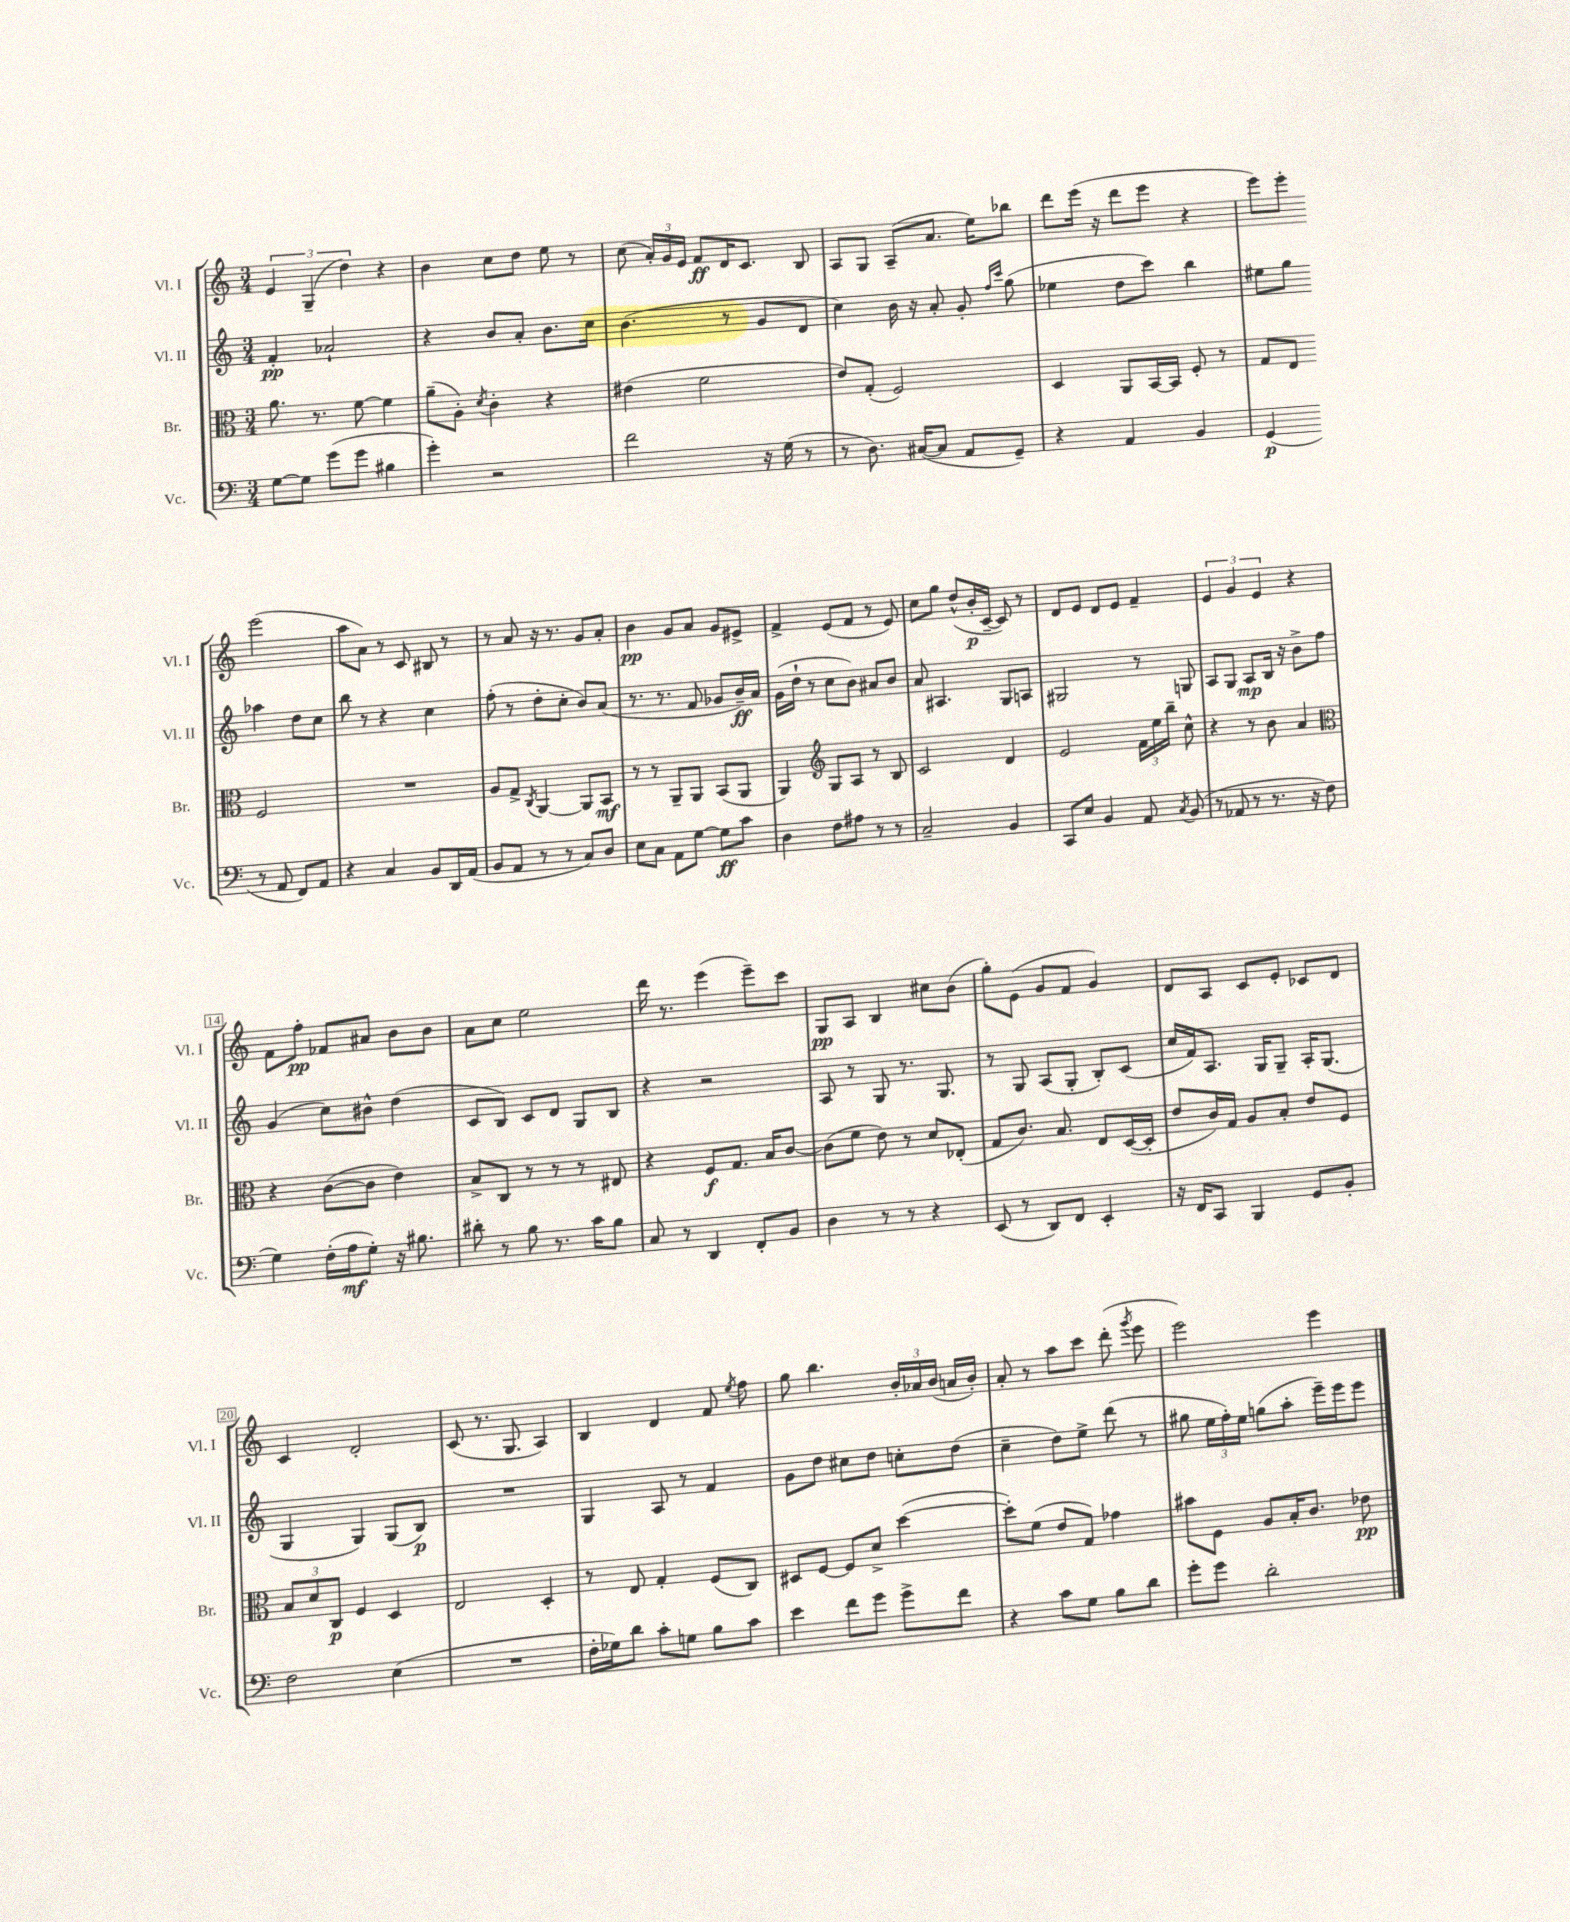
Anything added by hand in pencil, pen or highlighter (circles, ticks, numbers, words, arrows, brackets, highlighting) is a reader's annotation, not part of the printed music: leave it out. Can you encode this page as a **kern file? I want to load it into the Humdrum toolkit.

**kern	**dynam	**kern	**dynam	**kern	**dynam	**kern	**dynam
*part4	*part4	*part3	*part3	*part2	*part2	*part1	*part1
*staff4	*staff4	*staff3	*staff3	*staff2	*staff2	*staff1	*staff1
*I"Vc.	*	*I"Br.	*	*I"Vl. II	*	*I"Vl. I	*
*I'Vc.	*	*I'Br.	*	*I'Vl. II	*	*I'Vl. I	*
*clefF4	*	*clefC3	*	*clefG2	*	*clefG2	*
*k[]	*	*k[]	*	*k[]	*	*k[]	*
*M3/4	*	*M3/4	*	*M3/4	*	*M3/4	*
=1	=1	=1	=1	=1	=1	=1	=1
[8G\L	.	8.a\	.	4f'/	pp	6e/	.
8G\J]	.	.	.	.	.	.	.
.	.	.	.	.	.	(6G~/	.
.	.	8.r	.	.	.	.	.
(8g\L	.	.	.	2a-X`/	.	.	.
.	.	.	.	.	.	6dd\)	.
8g\J	.	[8f\	.	.	.	.	.
4B#X\	.	4f\]	.	.	.	4r	.
=2	=2	=2	=2	=2	=2	=2	=2
4g'\)	.	(8a~\L	.	4r	.	4b\	.
.	.	8A'\J)	.	.	.	.	.
.	.	8qd/	.	.	.	.	.
2r	.	4c'\	.	8b/L	.	8cc\L	.
.	.	.	.	8a'/J	.	8dd\J	.
.	.	4r	.	8.b\L	.	8ee\	.
.	.	.	.	.	.	8r	.
.	.	.	.	16cc\Jk	.	.	.
=3	=3	=3	=3	=3	=3	=3	=3
2f\	.	(4e#X\	.	(4.b\	.	(8cc\	.
.	.	.	.	.	.	24a'/LL)	.
.	.	.	.	.	.	24g/	.
.	.	.	.	.	.	24e/JJ	.
.	.	2f\	.	.	.	8f/L	ff
.	.	.	.	8r	.	16d/K	.
.	.	.	.	.	.	8.c/J	.
16r	.	.	.	8g/L	.	.	.
(16G\	.	.	.	.	.	.	.
8r	.	.	.	8d/J	.	8B/	.
=4	=4	=4	=4	=4	=4	=4	=4
8r	.	8e/L)	.	4cc\)	.	8A/L	.
8.D\)	.	(8G'/J	.	.	.	8G/J	.
.	.	2F/)	.	16b\	.	(8A~/L	.
([16C#X/KL	.	.	.	16r	.	.	.
8C#/J]	.	.	.	8a'/	.	8.a/J	.
8AA/L	.	.	.	8g'/	.	.	.
.	.	.	.	.	.	16ee\KL)	.
.	.	.	.	16qqff/LL	.	.	.
.	.	.	.	16qqccc/JJ	.	.	.
8GG~/J)	.	.	.	(8gg\	.	8bb-X\J	.
=5	=5	=5	=5	=5	=5	=5	=5
4r	.	4D/	.	4ee-X\	.	8ddd\L	.
.	.	.	.	.	.	(16eee\Jk	.
.	.	.	.	.	.	16r	.
4AA/	.	8AA/L	.	8dd\L	.	8ddd\L	.
.	.	[16BB/L	.	8ccc\J)	.	8eee\J	.
.	.	16BB/JJ]	.	.	.	.	.
4BB/	.	8F'/	.	4bb\	.	4r	.
.	.	8r	.	.	.	.	.
=6	=6	=6	=6	=6	=6	=6	=6
(4GG/	p	8G/L	.	8ee#X\L	.	8eee\L)	.
.	.	8E/J	.	8gg\J	.	8eee'\J	.
8r	.	2F/	.	4aa-X\	.	(2eee\	.
8AA/	.	.	.	.	.	.	.
8FF/L)	.	.	.	8dd\L	.	.	.
8AA/J	.	.	.	8cc\J	.	.	.
!!LO:LB:g=z
=7	=7	=7	=7	=7	=7	=7	=7
4r	.	2.r	.	8bb\	.	8aa\L	.
.	.	.	.	8r	.	8a\J)	.
4C/	.	.	.	4r	.	8r	.
.	.	.	.	.	.	8c/	.
8BB/L	.	.	.	4cc\	.	8B#X/	.
16DD/L	.	.	.	.	.	8r	.
(16AA/JJ	.	.	.	.	.	.	.
=8	=8	=8	=8	=8	=8	=8	=8
8BB/L	.	8A/L	.	(8ff'\	.	8r	.
8AA/J	.	8G^/J	.	8r	.	8a/	.
.	.	8qC/	.	.	.	.	.
8r	.	[4AA/	.	8dd'\L	.	16r	.
.	.	.	.	.	.	8.r	.
8r	.	.	.	8cc'\J	.	.	.
8C/L)	.	8AA/L]	.	8b/L)	.	8g/L	.
8D/J	.	8BB/J	mf	(8a/J	.	8a'/J	.
=9	=9	=9	=9	=9	=9	=9	=9
8E\L	.	8r	.	8.r	.	4b\	pp
8C\J	.	8r	.	.	.	.	.
.	.	.	.	8.r	.	.	.
8AA\L	.	8AA~/L	.	.	.	8g/L	.
[8G\J	.	8AA/J	.	8f/	.	8a/J	.
8G\L]	ff	(8BB/L	.	8g-X/L	.	8g/L	.
8c\J	.	8AA/J	.	16b~/L)	ff	8e#X^/J	.
.	.	.	.	16a/JJ	.	.	.
=10	=10	=10	=10	=10	=10	=10	=10
4D\	.	4AA/)	.	(16g\LL	.	4f^/	.
.	.	.	.	16dd`\JJ	.	.	.
.	.	.	.	8r	.	.	.
*	*	*clefG2	*	*	*	*	*
8F\L	.	8G/L	.	8cc\L	.	(8e/L	.
8A#X\J	.	8A/J	.	8b\J)	.	8f/J	.
8r	.	8r	.	8a#X/L	.	8r	.
8r	.	8B/	.	8b/J	.	8e/)	.
=11	=11	=11	=11	=11	=11	=11	=11
2C~/	.	2c/	.	8a/	.	8cc\L	.
.	.	.	.	4.A#X/	.	8gg\J	.
.	.	.	.	.	.	(8dd^^/L	.
.	.	.	.	.	.	16b'/L	p
.	.	.	.	.	.	[16c~/JJ	.
4BB/	.	4d/	.	8G/L	.	8c/])	.
.	.	.	.	8An/J	.	8r	.
=12	=12	=12	=12	=12	=12	=12	=12
8CC/L	.	2e/	.	2G#X/	.	8d/L	.
8E/J	.	.	.	.	.	8e/J	.
4BB/	.	.	.	.	.	8d/L	.
.	.	.	.	.	.	8e/J	.
8AA/	.	24f\LL	.	8r	.	4f~/	.
.	.	24ee\	.	.	.	.	.
.	.	24bb~\JJ	.	.	.	.	.
8qC/	.	.	.	.	.	.	.
(8BB/	.	8cc^^\	.	8Gn/	.	.	.
=13	=13	=13	=13	=13	=13	=13	=13
8r	.	4r	.	8A/L	.	6e/	.
8AA-X/	.	.	.	8G/J	.	.	.
.	.	.	.	.	.	6g/	.
8r	.	8r	.	8A/L	mp	.	.
.	.	.	.	.	.	6e/	.
8.r	.	8b\	.	16B/Jk	.	.	.
.	.	.	.	16r	.	.	.
.	.	4a/	.	8b^\L	.	4r	.
16r	.	.	.	.	.	.	.
8F\	.	.	.	8ff\J	.	.	.
!!LO:LB:g=z
=14	=14	=14	=14	=14	=14	=14	=14
*	*	*clefC3	*	*	*	*	*
4G\)	.	4r	.	(4g/	.	8f\L	.
.	.	.	.	.	.	8ff'\J	pp
(16F'\LL	.	([8c\L	.	8cc\L)	.	8f-X/L	.
16A\J	mf	.	.	.	.	.	.
8G'\J)	.	8c\J]	.	8b#X^^\J	.	8a#X/J	.
16r	.	4e\)	.	(4dd\	.	8b\L	.
8.B#X\	.	.	.	.	.	.	.
.	.	.	.	.	.	8b\J	.
=15	=15	=15	=15	=15	=15	=15	=15
8d#X'\	.	8B^/L	.	8c/L	.	8a\L	.
8r	.	8C/J	.	8B/J)	.	8cc\J	.
8B\	.	8r	.	8c/L	.	2ee\	.
8.r	.	8r	.	8d/J	.	.	.
.	.	8r	.	8G/L	.	.	.
16c\KL	.	.	.	.	.	.	.
8B\J	.	8E#X/	.	8B/J	.	.	.
=16	=16	=16	=16	=16	=16	=16	=16
8C/	.	4r	.	4r	.	16ddd\	.
.	.	.	.	.	.	8.r	.
8r	.	.	.	.	.	.	.
4DD/	.	8F/L	f	2r	.	(4eee\	.
.	.	8.G/J	.	.	.	.	.
8FF'/L	.	.	.	.	.	8eee~\L)	.
.	.	16B/KL	.	.	.	.	.
8BB/J	.	[8c/J	.	.	.	8ccc\J	.
=17	=17	=17	=17	=17	=17	=17	=17
4D\	.	(8c\L]	.	8A/	.	8G/L	pp
.	.	8f\J	.	8r	.	8A/J	.
8r	.	8e\)	.	8G/	.	4B/	.
8r	.	8r	.	8.r	.	.	.
4r	.	8d/L	.	.	.	8cc#X\L	.
.	.	.	.	8.G/	.	.	.
.	.	(8E-X'/J	.	.	.	(8b\J	.
=18	=18	=18	=18	=18	=18	=18	=18
(8EE/	.	8G/L	.	8r	.	8gg'\L)	.
8r	.	8.c/J)	.	8G/	.	(8e\J	.
8DD/L)	.	.	.	(8A/L	.	8g/L	.
.	.	8.B/	.	.	.	.	.
8FF/J	.	.	.	8G'/J	.	8f/J	.
4EE'/	.	8E/L	.	8B'/L)	.	4g/)	.
.	.	([16D/L	.	(8c/J	.	.	.
.	.	16D'/JJ]	.	.	.	.	.
=19	=19	=19	=19	=19	=19	=19	=19
16r	.	8e/L	.	16cc/LL	.	8d/L	.
16FF/KL	.	.	.	16f/J)	.	.	.
8CC/J	.	16c/L)	.	8.A/J	.	8A/J	.
.	.	16G/JJ	.	.	.	.	.
4BBB/	.	8A/L	.	.	.	8c/L	.
.	.	.	.	16G/KL	.	.	.
.	.	8B'/J	.	8G~/J	.	8e'/J	.
8GG/L	.	8e/L	.	16A'/KL	.	8c-X/L	.
.	.	.	.	(8.G/J	.	.	.
8BB'/J	.	8F/J	.	.	.	8d/J	.
!!LO:LB:g=z
=20	=20	=20	=20	=20	=20	=20	=20
2F\	.	12B/L	.	4G/	.	4c/	.
.	.	12d/	.	.	.	.	.
.	.	12C/J	p	.	.	.	.
.	.	4F/	.	4G/)	.	2d'/	.
(4E\	.	4D/	.	(8G/L	.	.	.
.	.	.	.	8B/J)	p	.	.
=21	=21	=21	=21	=21	=21	=21	=21
2.r	.	2E/	.	2.r	.	(8c/	.
.	.	.	.	.	.	8.r	.
.	.	.	.	.	.	8.G/	.
.	.	4D'/	.	.	.	4A/)	.
=22	=22	=22	=22	=22	=22	=22	=22
16F'\LL	.	8r	.	4G/	.	4B/	.
16G-X\J)	.	.	.	.	.	.	.
8d\J	.	8E/	.	.	.	.	.
8c'\L	.	4G'/	.	8A/	.	4d/	.
8Gn\J	.	.	.	8r	.	.	.
8B\L	.	(8F/L	.	4f/	.	8f/	.
.	.	.	.	.	.	8qee/	.
8c\J	.	8C/J)	.	.	.	8ff\	.
=23	=23	=23	=23	=23	=23	=23	=23
4e\	.	8D#X/L	.	8g\L	.	8gg\	.
.	.	[8F/J	.	8dd\J	.	4.bb\	.
8f\L	.	8F/L]	.	8cc#X\L	.	.	.
8g\J	.	8d^/J	.	8dd\J	.	.	.
8g^\L	.	([4dd\	.	8ccn'\L	.	24b'/LL	.
.	.	.	.	.	.	24a-X/	.
.	.	.	.	.	.	(24b/JJ	.
8f\J	.	.	.	(8dd\J	.	16an/LL	.
.	.	.	.	.	.	16b'/JJ)	.
=24	=24	=24	=24	=24	=24	=24	=24
4r	.	8dd'\L])	.	4cc~\	.	8a'/	.
.	.	(8f\J	.	.	.	8r	.
8c\L	.	8e/L	.	8dd\L)	.	8aa\L	.
8G\J	.	8G/J)	.	8ee^\J	.	8ccc\J	.
8B\L	.	4g-X\	.	(8ddd\	.	(8ddd'\	.
.	.	.	.	.	.	8qggg/	.
8d\J	.	.	.	8r	.	8eee\	.
=25	=25	=25	=25	=25	=25	=25	=25
8g'\L	.	8b#X\L	.	8gg#X\	.	2eee\)	.
8g\J	.	8F\J	.	24ee\LL	.	.	.
.	.	.	.	24ff'\)	.	.	.
.	.	.	.	24ee\JJ	.	.	.
2d'\	.	8A/L	.	(8ggn\L	.	.	.
.	.	16B'/K	.	8aa'\J	.	.	.
.	.	8.c/J	.	.	.	.	.
.	.	.	.	16eee~\LL)	.	4eee\	.
.	.	.	.	16eee\J	.	.	.
.	.	8e-X\	pp	8eee\J	.	.	.
==	==	==	==	==	==	==	==
*-	*-	*-	*-	*-	*-	*-	*-
